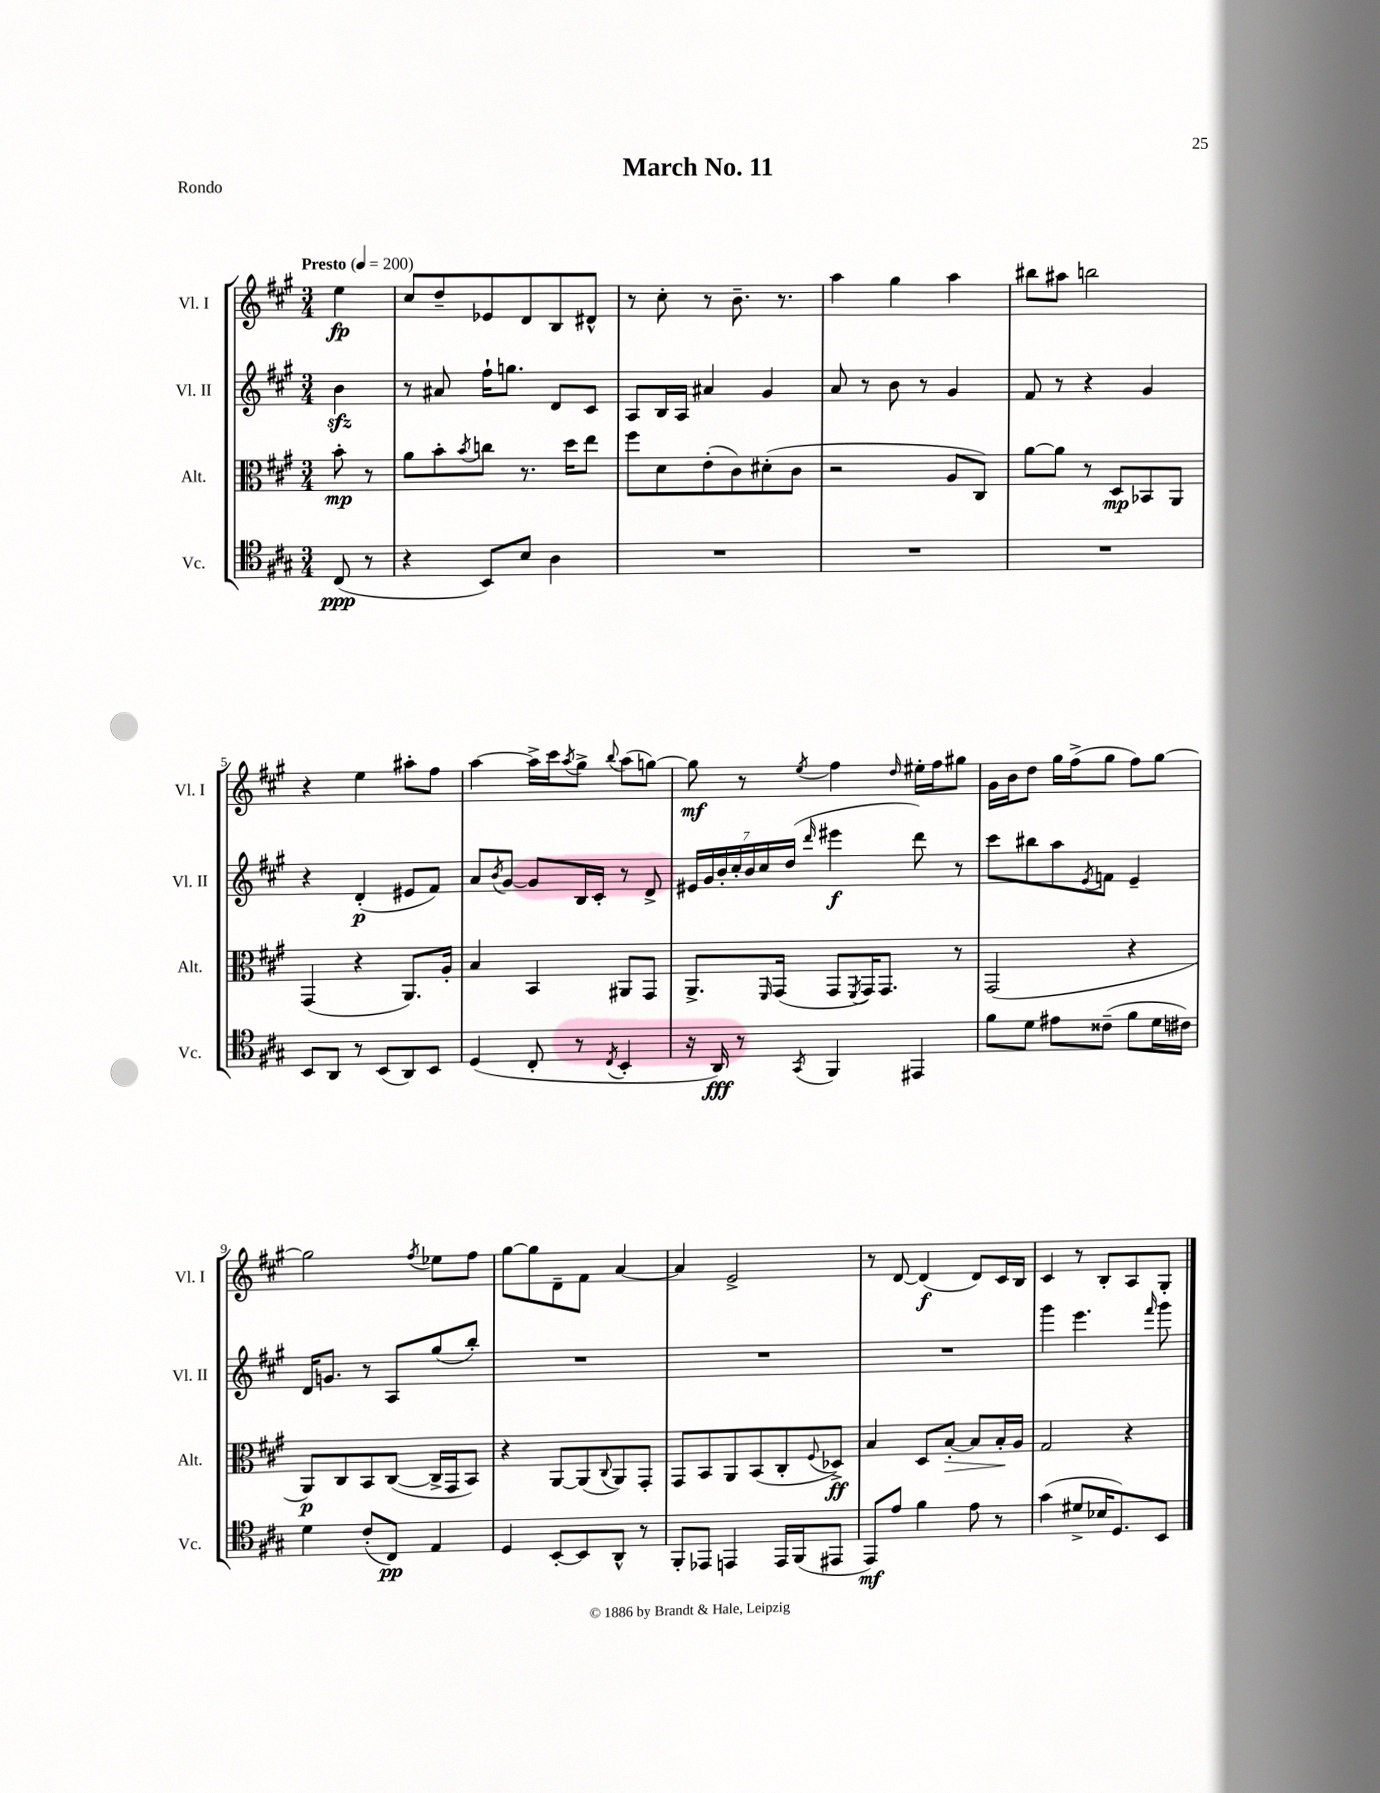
\header { title = "March No. 11" piece = "Rondo" }
<<
\new StaffGroup <<
\new Staff = "s0" \with { instrumentName = "Vl. I" shortInstrumentName = "Vl. I" } {
    \clef treble \key a \major \numericTimeSignature \time 3/4 \partial 4 \tempo "Presto" 4 = 200
    e''4\fp |
    cis''8 d''8-- ees'8 d'8 b8 dis'8-^ |
    r8 cis''8-. r8 b'8.-- r8. |
    a''4 gis''4 a''4 |
    bis''8 ais''8 b''2 |
    r4 e''4 ais''8-. fis''8 |
    a''4~ a''16-> cis'''16 \acciaccatura { a''8 } gis''8-> \appoggiatura { b''8 } a''8( g''8~) |
    g''8\mf r8 \acciaccatura { e''8 } fis''4 \grace { d''16 } eis''16-. fis''16 gis''8 |
    gis'16 b'16 d''8 gis''16 fis''16->( gis''8 fis''8) gis''8~ |
    gis''2 \acciaccatura { fis''8 } ees''8 fis''8 |
    gis''8~ gis''8 d'8-- fis'8 a'4~ |
    a'4 e'2-> |
    r8 d'8~ d'4\f( d'8) cis'16 b16 |
    cis'4 r8 b8-. a8 gis8-. \bar "|." |
}
\new Staff = "s1" \with { instrumentName = "Vl. II" shortInstrumentName = "Vl. II" } {
    \clef treble \key a \major \numericTimeSignature \time 3/4 \partial 4
    b'4\sfz |
    r8 ais'8 fis''16-! g''8. d'8 cis'8 |
    a8 b16 a16 ais'4 gis'4 |
    a'8 r8 b'8 r8 gis'4 |
    fis'8 r8 r4 gis'4 |
    r4 d'4-.\p( eis'8 fis'8) |
    a'8 \acciaccatura { b'8 } gis'8~ gis'8 b16 cis'16-. r8 d'8-> |
    \tuplet 7/4 { eis'16 gis'16 b'16-. cis''16-. b'16 cis''16 d''16( } \grace { d'''16 } eis'''4\f d'''8) r8 |
    cis'''8 bis''8 a''8 \acciaccatura { e'8 } f'8 e'4-- |
    d'16 g'8. r8 a8 gis''8( b''8-.) |
    R2. |
    R2. |
    R2. |
    gis'''4 e'''4. \grace { fis'''16 } gis'''8 \bar "|." |
}
\new Staff = "s2" \with { instrumentName = "Alt." shortInstrumentName = "Alt." } {
    \clef alto \key a \major \numericTimeSignature \time 3/4 \partial 4
    b'8-.\mp r8 |
    a'8 b'8-. \acciaccatura { b'8 } c''8 r8. d''16 e''8 |
    fis''8 d'8 e'8-.( cis'8) dis'8-.( cis'8 |
    r2 a8 cis8) |
    a'8~ a'8 r8 d8\mp bes,8 a,8 |
    gis,4( r4 a,8.) a16-. |
    b4 b,4 ais,8 gis,8 |
    a,8.-> \grace { fis,16 } gis,16( gis,8 \acciaccatura { fis,8 } gis,16) gis,8. r8 |
    gis,2( r4 |
    a,8\p) cis8 b,8 cis8~( cis16-> gis,16 b,8) |
    r4 a,8~ a,8( \appoggiatura { cis8 } a,8) gis,8-. |
    gis,8 b,8 a,8 b,8( cis8-. \appoggiatura { fis8 } des8->\ff) |
    b4 d8 b8~-.\> b8 b16-.\! a16 |
    gis2 r4 \bar "|." |
}
\new Staff = "s3" \with { instrumentName = "Vc." shortInstrumentName = "Vc." } {
    \clef tenor \key a \major \numericTimeSignature \time 3/4 \partial 4
    cis8\ppp( r8 |
    r4 b,8) b8 a4 |
    R2. |
    R2. |
    R2. |
    b,8 a,8 r8 b,8( a,8) b,8 |
    d4( cis8-. r8 \acciaccatura { cis8 } b,4-. |
    r16 a,16\fff) r8 \acciaccatura { gis,8 } fis,4 eis,4 |
    fis'8 d'8 eis'8 cisis'8--( fis'8 d'16 cis'16) |
    d'4 cis'8-.( cis8\pp) e4 |
    d4 b,8~-. b,8 a,8-^ r8 |
    fis,8-. ees,8 e,4 e,16 fis,16( eis,8 |
    e,8\mf) e'8 fis'4 e'8 r8 |
    gis'4( dis'8-> bes16 d8.) b,8 \bar "|." |
}
>>
>>
